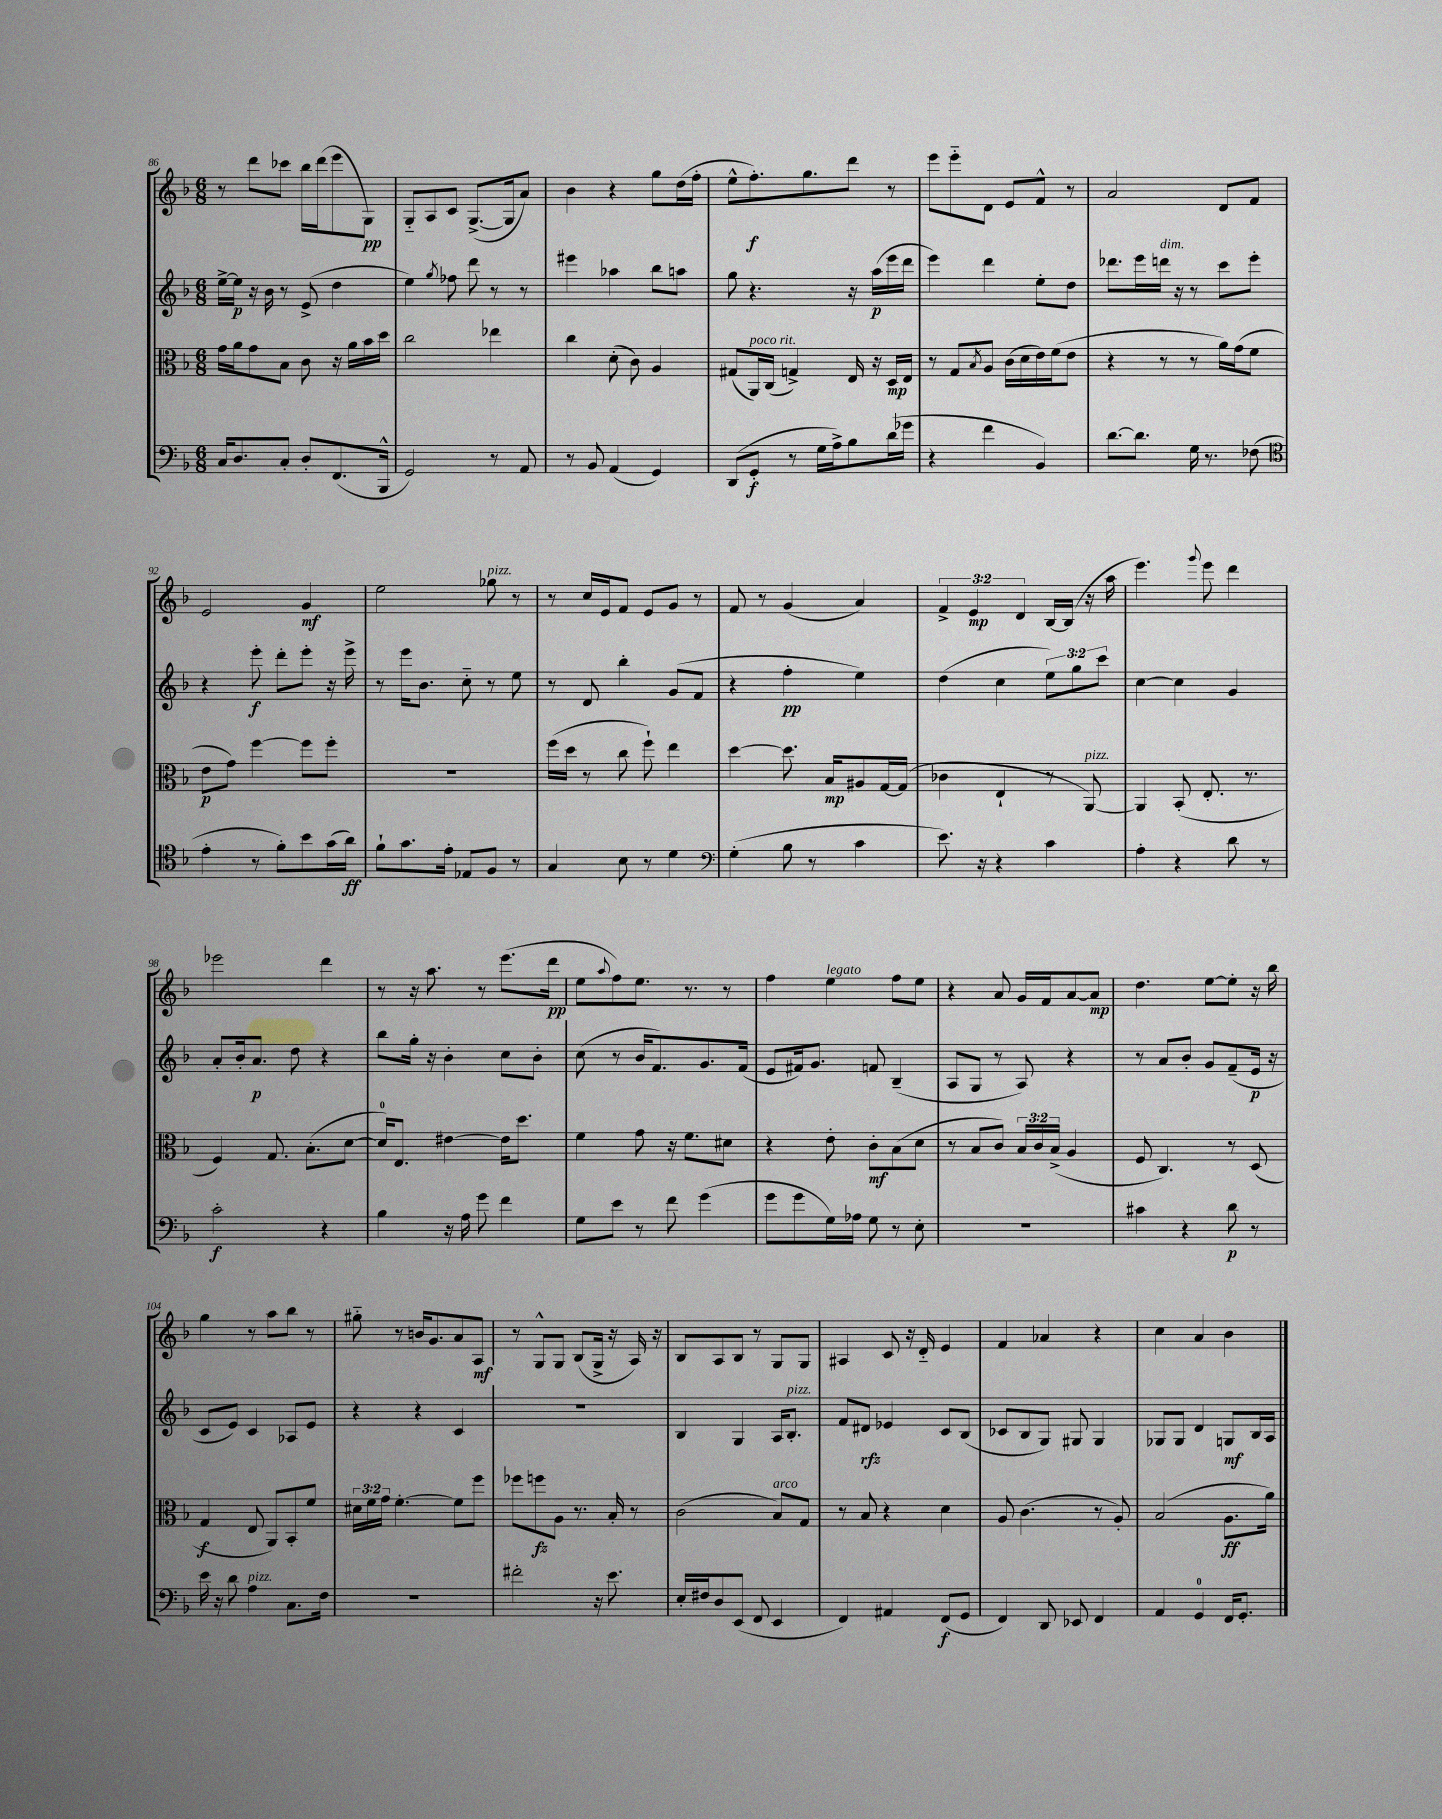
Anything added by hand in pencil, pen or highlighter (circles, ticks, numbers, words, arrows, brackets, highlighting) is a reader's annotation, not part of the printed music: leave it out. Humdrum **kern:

**kern	**kern	**kern	**kern
*staff4	*staff3	*staff2	*staff1
*clefF4	*clefC3	*clefG2	*clefG2
*k[b-]	*k[b-]	*k[b-]	*k[b-]
*M6/8	*M6/8	*M6/8	*M6/8
16C	16g	[16ee^	8r
8.D	16a	16ee]	.
.	8g	16r	8ddd
.	.	16b-	.
8C'	8B-	8r	8ccc-
8D'	8c	(8e^	16bb-
.	.	.	(16ddd
(8.FF	16r	4dd	8eee
.	16a	.	.
.	16b-	.	8G)
16BBB-^^	16dd	.	.
=	=	=	=
2GG)	2cc	4ee)	8G'~
.	.	.	8A
.	.	8qgg	.
.	.	8ff-	8c
.	.	8ddd	([8.G^
8r	4ee-	8r	.
.	.	.	16G]
8AA	.	8r	8a)
=	=	=	=
8r	4cc	4eee#	4b-
8BB-	.	.	.
(4AA	(8d'	4aa-	4r
.	8c)	.	.
4GG)	4A	8bb-	8gg
.	.	8aa	(16dd
.	.	.	16ff'
=	=	=	=
(8DD	(8G#	8gg	8ee^^
8GG'	16AA)	4.r	8.ff')
.	(16C	.	.
8r	4G^)	.	.
.	.	.	8.gg
16G	.	.	.
16A^)	.	.	.
8B-	16E	16r	8ddd
.	16r	(16aa	.
(16d	16D	16eee	8r
16g-	16E	16ddd	.
=	=	=	=
4r	8r	4eee)	8eee
.	8G	.	8eee'~
.	8qB-	.	.
4f	8A	4ddd	8d
.	(16c	.	8e
.	16d	.	.
4BB-)	16e)	8ee'	8f^^
.	(16f	.	.
.	8e	8dd	8r
=	=	=	=
[8.d	4r	8.ddd-	2a
8.d]	.	16eee	.
.	8r	16ddd	.
.	.	16r	.
16G	8r	8r	.
8.r	.	.	.
.	16a)	8ccc	8d
.	(16g	.	.
(8F-	8f	8eee'	8f
=	=	=	=
*clefC4	*	*	*
4e'	8e	4r	2e
.	8g)	.	.
8r	[4ff	8eee'	.
8f')	.	8ddd'	.
8b-	8ff]	8eee'	4g
(16g	8ff'	16r	.
16a)	.	16eee^	.
=	=	=	=
8f`	2.r	8r	2ee
8.g	.	16eee	.
.	.	8.b-	.
16e'	.	.	.
8E-	.	8cc'~	.
8F	.	8r	8gg-
8r	.	8ee	8r
=	=	=	=
4G	(16ff	8r	8r
.	16dd	.	.
.	8r	8d	16cc
.	.	.	16e
8B-	8cc	4bb-'	8f
8r	8ff`)	.	8e
4d	4ee	(8g	8g
.	.	8f	8r
=	=	=	=
*clefF4	*	*	*
(4G'	[4dd	4r	8f
.	.	.	8r
8B-	8.dd]	4ff'	(4g
8r	.	.	.
.	16B-	.	.
4c	8A#	4ee)	4a)
.	[16G	.	.
.	(16G]	.	.
=	=	=	=
8.e)	4c-	(4dd	6f^
.	.	.	6e
16r	.	.	.
4r	4E`	4cc	.
.	.	.	6d
4c	8r	12ee)	[16B-
.	.	.	(16B-]
.	.	12gg	.
.	[8AA)	.	16r
.	.	12ccc	.
.	.	.	16aa
=	=	=	=
4A'	4AA]	[4cc	4.eee)
4r	(8BB-'	4cc]	.
.	.	.	8qqggg
.	8.E'	.	8eee
8d	.	4g	4ddd
.	8.r	.	.
8r	.	.	.
=	=	=	=
2c'	4F)	8a'	2eee-
.	.	16b-'	.
.	.	8.a	.
.	8.G	.	.
.	.	8dd	.
.	(8.B-'	.	.
4r	.	4r	4ddd
.	[8d	.	.
=	=	=	=
4B-	16d])	8bb-	8r
.	8.E	.	.
.	.	16gg'	16r
.	.	16r	8.aa
16r	[4e#	4b-'	.
16A	.	.	.
8g	.	.	8r
4f	16e#]	8cc	(8.eee
.	8.dd	.	.
.	.	8b-'	.
.	.	.	16ddd
=	=	=	=
8G	4f	(8cc	8ee
.	.	.	8qqaa
8e	.	8r	8ff)
8r	8g	16b-	8.ee
.	.	8.f)	.
8f	16r	.	.
.	8.f	.	8.r
(4g	.	8.g	.
.	8d#	.	8r
.	.	(16f	.
=	=	=	=
8g	4r	8e	4ff
8g	.	16f#)	.
.	.	8.g	.
16G)	8e'	.	4ee
16A-	.	.	.
8G	8c'	8f	.
8r	(8B-	(4B-~	8ff
8E'	8d	.	8ee
=	=	=	=
2.r	8r	8A	4r
.	8B-	8G	.
.	8c)	8r	8a
.	24B-	8A)	16g
.	24c	.	.
.	.	.	16f
.	(24B-^	.	.
.	4A	4r	[8a
.	.	.	8a]
=	=	=	=
4c#	8F	8r	4.dd
.	4.C)	8a	.
4r	.	8b-'	.
.	.	8g	[8ee
8d	8r	(8f~	8ee']
8r	(8D	16e	16r
.	.	16r	16bb-
=	=	=	=
16e	4G	8c	4gg
16r	.	.	.
8d	.	8e)	.
4A	8E	4c	8r
.	8AA)	.	8aa
8.C	8BB-'	8A-	8bb-
.	8f	8e	8r
16F	.	.	.
=	=	=	=
2.r	24d#	4r	8gg#'~
.	24f	.	.
.	24g	.	.
.	[4.f'	.	8r
.	.	4r	16b
.	.	.	8.g
.	8f]	4c	8a
.	8ff	.	8A
=	=	=	=
2f#'	8ff-	2.r	8r
.	8ff	.	8G^^
.	8A	.	8G
.	8.r	.	(8B-
16r	.	.	16G^
8.e	16B-'	.	16r
.	8r	.	16A)
.	.	.	16r
=	=	=	=
16E'	(2c	4B-	8B-
16F#	.	.	.
8D	.	.	8A
(8EE	.	4G	8B-
8FF	.	.	8r
4EE	8B-)	16A	8G
.	.	8.B-'	.
.	8G	.	8G
=	=	=	=
4FF)	8r	8f	4A#
.	8B-	8d#	.
4AA#	4r	4e-	8c
.	.	.	16r
.	.	.	16d'~
(8FF	4d	8c	4e
8GG	.	(8B-	.
=	=	=	=
4FF)	8A	8c-	4f
.	(4.c	8B-	.
8DD	.	8G)	4a-
8EE-	.	8G#	.
4FF	8r	4G#	4r
.	8A')	.	.
=	=	=	=
4AA	(2B-	8G-	4cc
.	.	8G-	.
4GG	.	4d	4a
16FF	8.A	8G	4b-
8.GG'	.	.	.
.	.	16B-	.
.	16a)	16A	.
==	==	==	==
*-	*-	*-	*-
